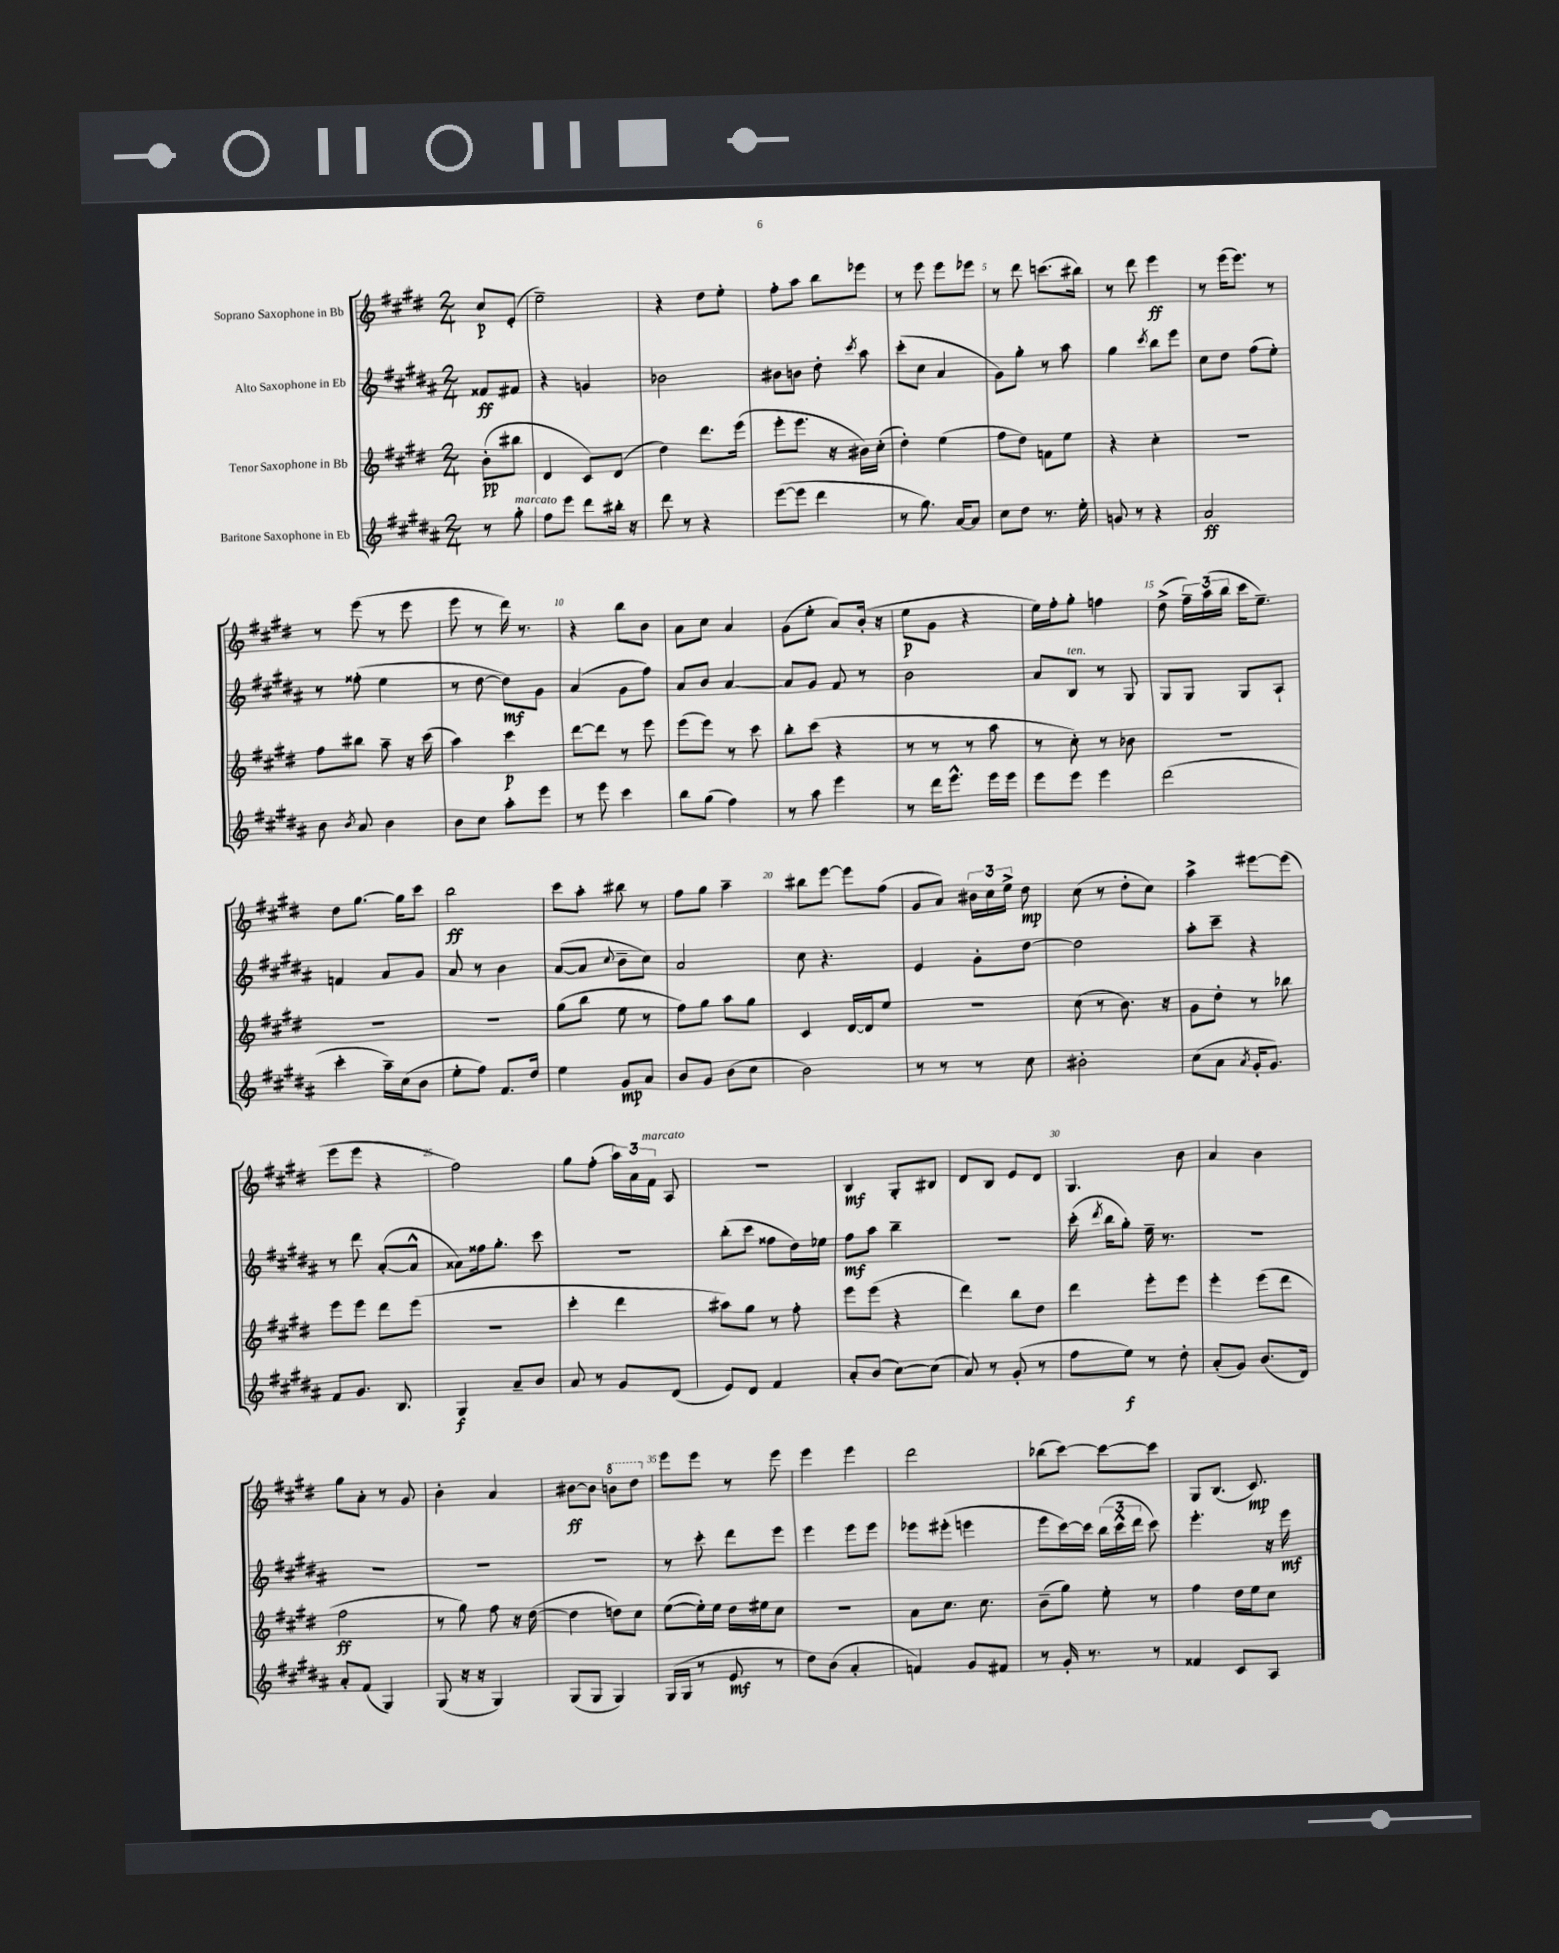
<<
\new StaffGroup <<
\new Staff = "s0" \with { instrumentName = "Soprano Saxophone in Bb" } {
    \clef treble \key e \major \numericTimeSignature \time 2/4 \partial 4
    \autoBeamOff cis''8[\p e'8]-.( |
    e''2--) |
    r4 dis''8[ e''8]-. |
    fis''8[-. a''8] b''8[ ees'''8] |
    r8 e'''8 e'''8[ ees'''8] |
    r8 dis'''8 c'''8.[( bis''16]) |
    r8 dis'''8 e'''4\ff |
    r8 e'''16[( e'''8.]) r8 |
    r8 e'''8( r8 e'''8 |
    e'''8 r8 dis'''16) r8. |
    r4 b''8[ b'8] |
    a'8[ cis''8] a'4 |
    gis'8[( e''8]-. a'8[) b'16]-.( r16 |
    e''8[\p gis'8] r4 |
    e''16[) fis''16-. gis''8]-. f''4 |
    dis''8->( \tuplet 3/2 { fis''16[--) a''16( b''16] } cis'''16[ e''8.]--) |
    dis''8[ gis''8.]~ gis''16[ cis'''8] |
    b''2\ff |
    cis'''8[ a''8]-. bis''8 r8 |
    fis''8[ gis''8] a''4-- |
    bis''8[ e'''8]~ e'''8[ fis''8]( |
    gis'8[ a'8]) \tuplet 3/2 { bis'16[ cis''16 e''16]-> } dis''8\mp |
    cis''8( r8 dis''8[-. cis''8]) |
    a''4-> eis'''8[~ eis'''8]( |
    e'''8[ e'''8] r4 |
    fis''2) |
    gis''8[ fis''8]-.( \tuplet 3/2 { a''16[) a'16 fis'16]^\markup { \italic "marcato" } } a8 |
    r2 |
    b4\mf gis8[-. bis8] |
    dis'8[ b8] e'8[ dis'8] |
    gis4. b'8 |
    a'4 b'4 |
    gis''8[ a'8]-. r8 gis'8 |
    b'4-. a'4 |
    bis'8[~\ff bis'8] \ottava #1 b''!8[ dis'''8] \ottava #0 |
    e'''8[ e'''8] r8 e'''8 |
    e'''4 e'''4 |
    dis'''2 |
    bes''8[( cis'''8]~) cis'''8[~ cis'''8] |
    gis8[ b8.]( cis'8.\mp) \bar "|." |
}
\new Staff = "s1" \with { instrumentName = "Alto Saxophone in Eb" } {
    \clef treble \key b \major \numericTimeSignature \time 2/4 \partial 4
    \autoBeamOff fisis'8[\ff fis'8] |
    r4 g'4 |
    bes'2 |
    bis'8[ b'8] dis''8-. \acciaccatura { cis'''8 } ais''8 |
    cis'''8[-.( cis''8] ais'4 |
    gis'8[) gis''8]-. r8 ais''8 |
    gis''4 \acciaccatura { cis'''8 } b''8[ e'''8] |
    cis''8[ dis''8] fis''8[( e''8]-.) |
    r8 fisis''8-.( e''4 |
    r8 dis''8~ dis''8[\mf) gis'8] |
    ais'4( gis'8[ fis''8]) |
    ais'8[ b'8] ais'4~ |
    ais'8[ gis'8] fis'8 r8 |
    b'2 |
    ais'8[ b8]^\markup { \italic "ten." } r8 gis8 |
    gis8[ gis8] gis8[ ais8]-! |
    f'4 ais'8[ gis'8] |
    ais'8 r8 b'4 |
    ais'8[~( ais'8] \appoggiatura { cis''8 } b'8[-- cis''8]) |
    ais'2 |
    cis''8 r4. |
    e'4 gis'8[-. dis''8]~ |
    dis''2 |
    ais''8[-. cis'''8]-- r4 |
    r8 dis'''8 ais'8[~-.( ais'8]-^ |
    aisis'8[) fisis''16 gis''8.]-. cis'''8 |
    R2 |
    b''8[-.( cis'''8] fisis''8[ dis''16) ees''16] |
    fis''8[\mf ais''8] b''4-- |
    R2 |
    cis'''16-.( \acciaccatura { dis'''8 } b''16[ gis''8]-.) e''16-- r8. |
    R2 |
    R2 |
    R2 |
    R2 |
    r8 cis'''8-. dis'''8[ e'''8] |
    e'''4 e'''8[ e'''8] |
    ees'''8[ eis'''8]-.( e'''4 |
    e'''8[ cis'''16~) cis'''16] \tuplet 3/2 { b''16[( cis'''16-^ dis'''16] } cis'''8) |
    e'''4.-. r16 e'''16\mf \bar "|." |
}
\new Staff = "s2" \with { instrumentName = "Tenor Saxophone in Bb" } {
    \clef treble \key e \major \numericTimeSignature \time 2/4 \partial 4
    \autoBeamOff b'8[-.\pp( bis''8] |
    dis'4 cis'8[) dis'8]( |
    dis''4) dis'''8.[ e'''16]( |
    e'''8[-. e'''8.] r16 bis'16[) cis''16]-.( |
    dis''4-.) e''4( |
    fis''8[ dis''8]) f'8[ e''8] |
    r4 cis''4-. |
    r2 |
    fis''8[ bis''8] a''8-- r16 cis'''16( |
    a''4) cis'''4\p |
    dis'''8[~ dis'''8] r8 e'''8 |
    e'''8[( e'''8]) r8 cis'''8 |
    b''8[-. cis'''8]( r4 |
    r8 r8 r8 a''8 |
    r8 cis''8-.) r8 bes'8 |
    R2 |
    R2 |
    R2 |
    gis''8[( b''8] e''8 r8 |
    fis''8[) gis''8] a''8[ gis''8] |
    cis'4 dis'16[~ dis'16 e''8] |
    R2 |
    cis''8( r8 b'8.) r16 |
    gis'8[ dis''8]-. r8 bes''8 |
    e'''8[ e'''8] dis'''8[ e'''8]( |
    r2 |
    cis'''4-. dis'''4 |
    ais''8[) gis''8] r8 fis''8-. |
    e'''8[ e'''8]( r4 |
    dis'''4) b''8[ dis''8] |
    dis'''4 e'''8[-. e'''8] |
    e'''4-. e'''8[( dis'''8] |
    fis''2\ff |
    r8 gis''8) fis''8 r16 dis''16~( |
    dis''4 d''8[) cis''8] |
    e''8[~( e''16-.) e''16] dis''16[ eis''16 cis''8] |
    R2 |
    a'8[ cis''8.] cis''8. |
    b'8[--( gis''8]) e''8-. r8 |
    fis''4 dis''16[ e''16 cis''8] \bar "|." |
}
\new Staff = "s3" \with { instrumentName = "Baritone Saxophone in Eb" } {
    \clef treble \key b \major \numericTimeSignature \time 2/4 \partial 4
    \autoBeamOff r8 gis''8-.^\markup { \italic "marcato" } |
    fis''8[ e'''8] dis'''8[ bis''16]-. r16 |
    dis'''8 r8 r4 |
    e'''8[~( e'''8] dis'''4 |
    r8 gis''8.) ais'16[~ ais'8] |
    cis''8[ dis''8] r8. e''16-. |
    g'8 r8 r4 |
    ais'2\ff |
    b'8 \acciaccatura { b'8 } ais'8 b'4 |
    b'8[ cis''8] ais''8[-. e'''8] |
    r8 e'''8 cis'''4 |
    b''8[ gis''8]( fis''4) |
    r8 ais''8 e'''4 |
    r8 dis'''16[ e'''8.]-^ e'''16[ e'''16] |
    e'''8[ e'''8] e'''4 |
    dis'''2( |
    cis'''4-. ais''16[--) cis''16( b'8] |
    e''8[-. fis''8]) fis'8.[ dis''16] |
    e''4 gis'8[\mp ais'8] |
    b'8[ gis'8] b'8[( cis''8] |
    b'2) |
    r8 r8 r8 cis''8 |
    bis'2-. |
    cis''8[( ais'8] \acciaccatura { ais'8 } gis'16[-. gis'8.]) |
    fis'8[ gis'8.] b8. |
    gis4\f ais'8[-- b'8] |
    ais'8 r8 gis'8[ dis'8]( |
    e'8[) dis'8] fis'4 |
    ais'8[-. b'8]( cis''8[~) cis''8]( |
    ais'8) r8 gis'8-.( r8 |
    fis''8[ e''8]\f) r8 dis''8-. |
    ais'8[-.( gis'8]) b'8.[( dis'16]) |
    ais'8[-. fis'8]( gis4) |
    gis8( r16 r16 gis4) |
    gis8[( gis8] gis4) |
    gis16[( gis16] r8 e'8\mf r8 |
    dis''8[) b'8]( ais'4-. |
    f'4) gis'8[ fis'8] |
    r8 gis'16-. r8. r8 |
    fisis'4 cis'8[ ais8] \bar "|." |
}
>>
>>
\layout { \context { \Score \override BarNumber.break-visibility = ##(#f #t #t) barNumberVisibility = #(every-nth-bar-number-visible 5) } }
